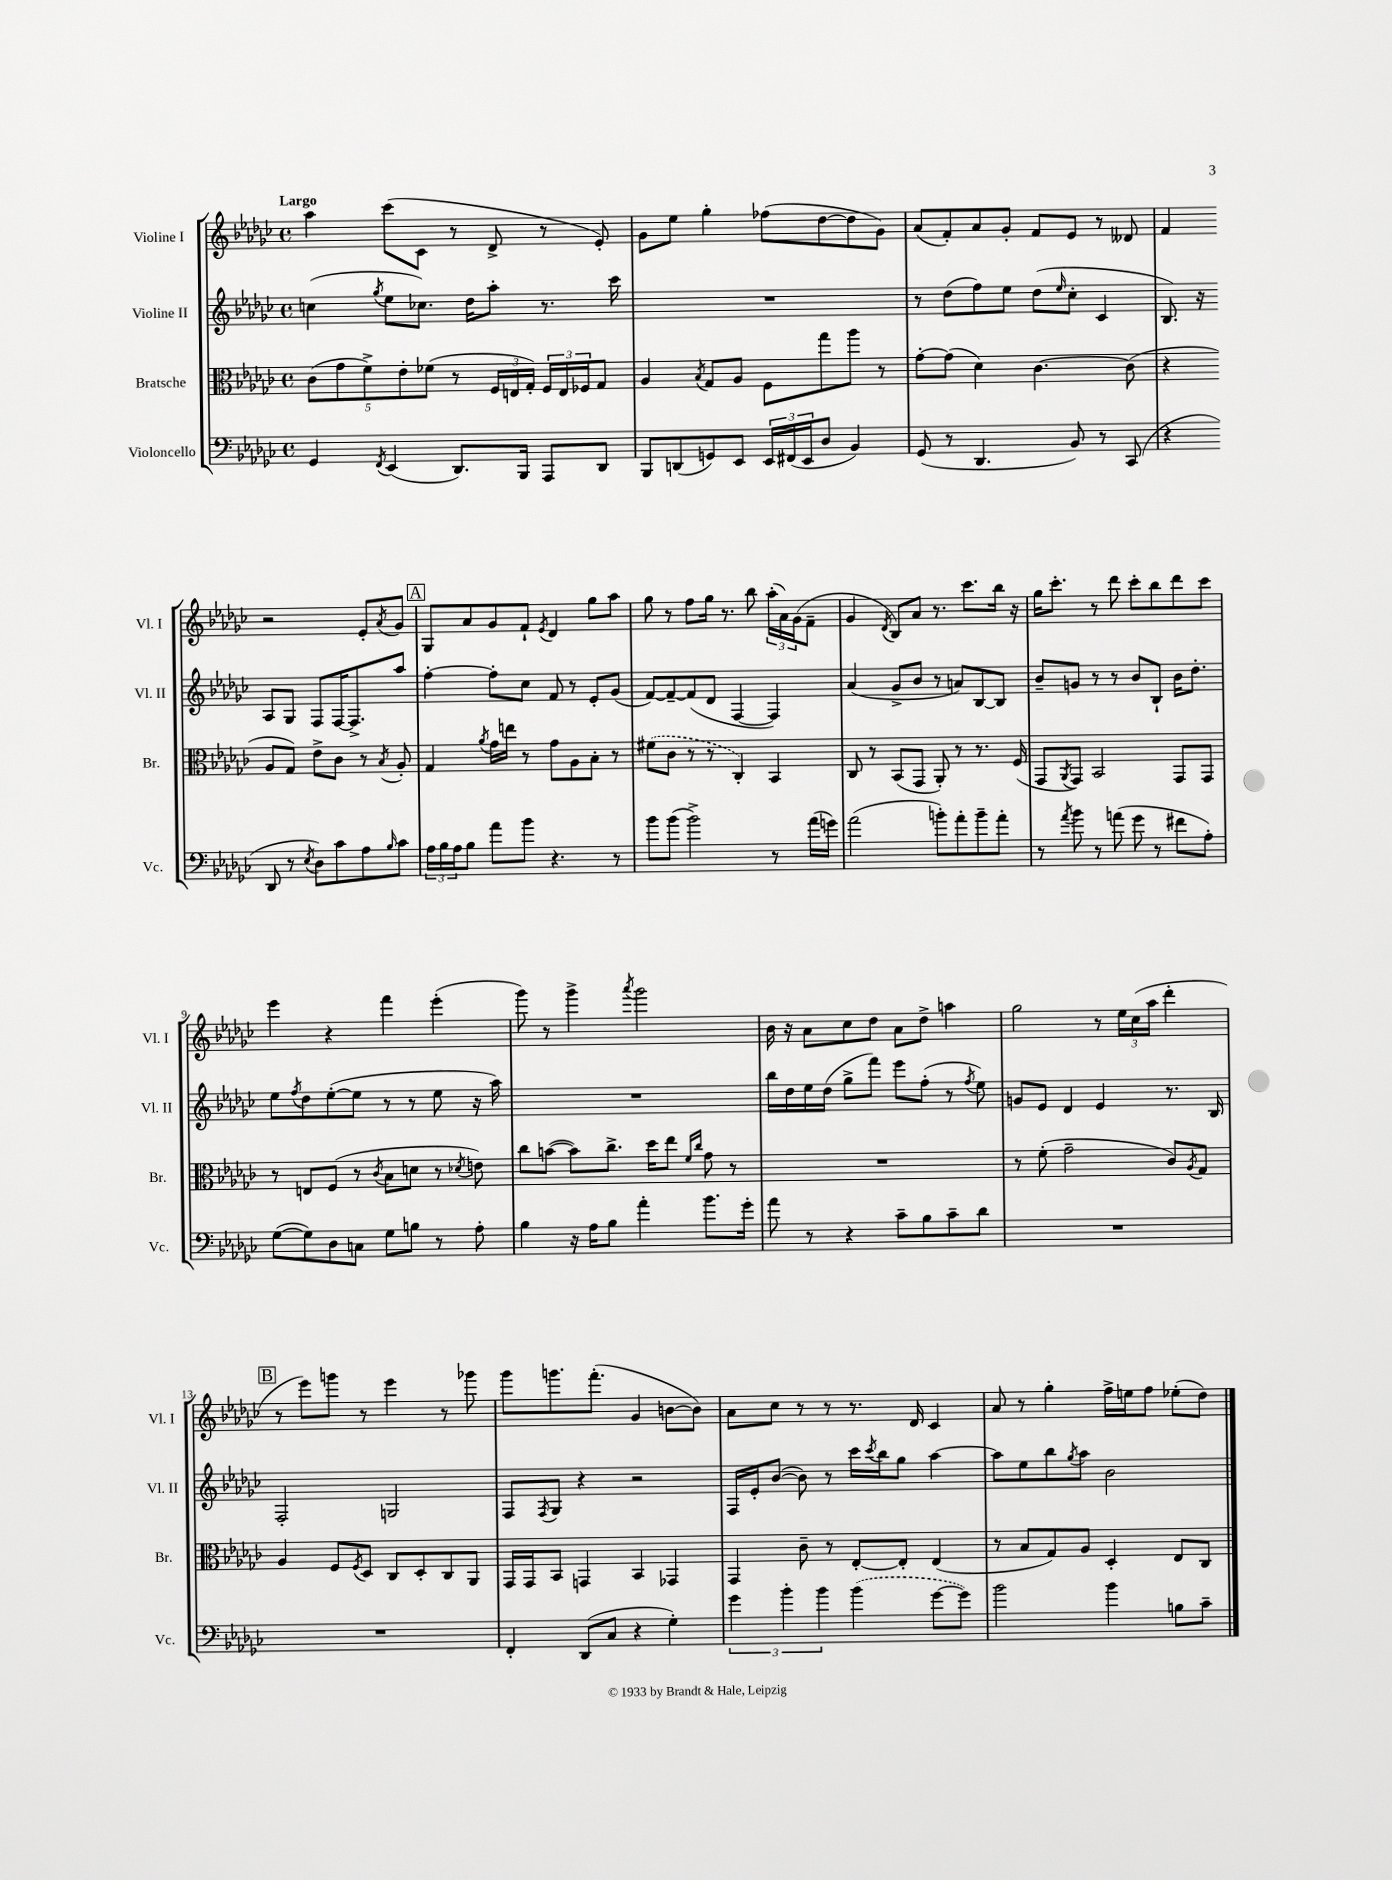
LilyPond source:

<<
\new StaffGroup <<
\new Staff = "s0" \with { instrumentName = "Violine I" shortInstrumentName = "Vl. I" } {
    \clef treble \key ges \major \defaultTimeSignature \time 4/4 \tempo "Largo"
    aes''4 ces'''8( ces'8 r8 des'8-> r8 ees'8-.) |
    ges'8 ees''8 ges''4-. fes''8( des''8~ des''8 ges'8) |
    aes'8( f'8-.) aes'8 ges'8-. f'8 ees'8 r8 deses'8 |
    f'4 r2 ees'8-. \acciaccatura { aes'8 } ges'8 |
    \mark \markup { \box "A" } ges8 aes'8 ges'8 f'8-! \acciaccatura { ees'8 } des'4 ges''8 aes''8 |
    ges''8 r8 f''8 ges''16 r8. bes''8 \tuplet 3/2 { aes''16-.( aes'16) ges'16( } f'8-- |
    ges'4 \acciaccatura { des'8 } bes8) aes'8 r8. ces'''8. bes''16 r16 |
    ges''16 ces'''8.-. r8 des'''8 ces'''8-. bes''8 des'''8 ces'''8 |
    ees'''4 r4 f'''4 ees'''4-.( |
    ges'''8) r8 ges'''4-> \acciaccatura { aes'''8 } ges'''2 |
    bes'16 r16 aes'8 ces''8 des''8 aes'8 des''8-> a''4 |
    ges''2 r8 \tuplet 3/2 { ees''16 ces''16( aes''16 } des'''4-. |
    \mark \markup { \box "B" } r8 ees'''8) g'''8 r8 ees'''4 r8 ges'''8 |
    ges'''8 g'''8. f'''8.-.( ges'4 b'8~ b'8) |
    aes'8 ces''8 r8 r8 r8. des'16 ces'4 |
    aes'8 r8 ges''4-. f''16-> e''16 f''8 ees''8-.( des''8) \bar "|." |
}
\new Staff = "s1" \with { instrumentName = "Violine II" shortInstrumentName = "Vl. II" } {
    \clef treble \key ges \major \defaultTimeSignature \time 4/4
    c''4( \acciaccatura { ges''8 } ees''8 ces''8.) des''16 aes''8-. r8. ces'''16 |
    R1 |
    r8 des''8( f''8) ees''8 des''8( \grace { ees''16 } ces''8-. ces'4 |
    bes8.) r16 aes8 ges8 f8 f16~ f8.-> aes''8 |
    \mark \markup { \box "A" } f''4~-. f''8-. ces''8 f'8 r8 ees'8-. ges'8( |
    f'8~) f'8~-- f'8( des'8 f4~ f4) |
    aes'4( ges'8-> bes'8 r8 a'8) bes8~ bes8 |
    bes'8-- g'8 r8 r8 bes'8 bes8-! bes'16 des''8.-. |
    ees''8 \acciaccatura { f''8 } des''8 ees''8~-.( ees''8 r8 r8 ees''8 r16 aes''16) |
    R1 |
    bes''16 des''16 ees''16 des''16( ges''8-> f'''8) ees'''8 f''8-.( r8 \acciaccatura { f''8 } ees''8) |
    g'8 ees'8 des'4 ees'4 r8. bes16 |
    \mark \markup { \box "B" } f2-. g2 |
    f8 \acciaccatura { f8 } ges8 r4 r2 |
    f16 ees'16-. bes'8~( bes'8) r8 ces'''16 \acciaccatura { ces'''8 } bes''16 ges''8 aes''4~ |
    aes''8 ees''8 bes''8 \acciaccatura { ges''8 } aes''8 bes'2 \bar "|." |
}
\new Staff = "s2" \with { instrumentName = "Bratsche" shortInstrumentName = "Br." } {
    \clef alto \key ges \major \defaultTimeSignature \time 4/4
    \tuplet 5/4 { ces'8( ges'8 f'8->) ees'8-. fes'8( } r8 \tuplet 3/2 { f16 e16 ges16-.) } \tuplet 3/2 { f16 e16 fes16 } ges8 |
    aes4 \acciaccatura { bes8 } ges8 aes8 f8 ges''8 aes''8 r8 |
    ges'8~-. ges'8( des'4) ces'4.~ ces'8( |
    r4 aes8 ges8) ees'8-> ces'8 r8 \acciaccatura { bes8 } aes8-. |
    \mark \markup { \box "A" } ges4 \acciaccatura { aes'8 } ges'16 e''16 r8 ges'8 aes8 bes8-. r8 |
    \once \slurDashed fis'8( ces'8 r8 r8 ces4-.) bes,4 |
    ces8 r8 bes,8( ges,8 aes,8-.) r8 r8. f16( |
    ges,8 \acciaccatura { aes,8 } ges,8) bes,2 ges,8 ges,8 |
    r8 e8 f8( r8 \acciaccatura { ces'8 } bes8 d'8 r8 \acciaccatura { des'8 } e'8) |
    ces''8 b'8~( b'8) ces''8.-> des''16 ees''8 \grace { f'16 ces''16 } ges'8 r8 |
    R1 |
    r8 f'8-.( ges'2-- ces'8) \acciaccatura { aes8 } ges8 |
    \mark \markup { \box "B" } aes4 f8 \acciaccatura { f8 } des8 ces8 des8-. ces8 aes,8 |
    ges,16 ges,16 bes,8 g,4 bes,4 ges,4 |
    ges,4 ces'8-- r8 ees8~-. ees8-. ees4( |
    r8 bes8 ges8) aes8 des4-. ees8 ces8 \bar "|." |
}
\new Staff = "s3" \with { instrumentName = "Violoncello" shortInstrumentName = "Vc." } {
    \clef bass \key ges \major \defaultTimeSignature \time 4/4
    ges,4 \acciaccatura { f,8 } ees,4( des,8.) bes,,16 aes,,8 des,8 |
    bes,,8 d,8( g,8) ees,8 \tuplet 3/2 { ees,16 fis,16( ees,16 } des8 bes,4) |
    ges,8( r8 des,4. bes,8) r8 ces,8( |
    r4 des,8 r8 \acciaccatura { ees8 } des8) ces'8 aes8 \grace { bes16 } ces'8 |
    \mark \markup { \box "A" } \tuplet 3/2 { aes16 bes16 aes16 } bes8 aes'8 bes'8 r4. r8 |
    bes'8 bes'8( bes'2->) r8 aes'16( g'16) |
    aes'2( b'8-.) aes'8-. b'8-- aes'8-. |
    r8 \acciaccatura { aes'8 } bes'8 r8 a'8( ges'8 r8 fis'8 aes8-.) |
    ges8~( ges8) des8 c8 ges8 b8 r8 aes8-. |
    bes4 r16 aes16 bes8 aes'4-. bes'8. ges'16-. |
    aes'8 r8 r4 ces'8-- bes8 ces'8-- des'8 |
    R1 |
    \mark \markup { \box "B" } R1 |
    f,4-. des,8( ces8 r4 ges4-.) |
    \tuplet 3/2 { ges'4 bes'4-. bes'4 } \once \slurDashed bes'4( ges'8~ ges'8) |
    bes'2 bes'4 b8 ces'8-- \bar "|." |
}
>>
>>
